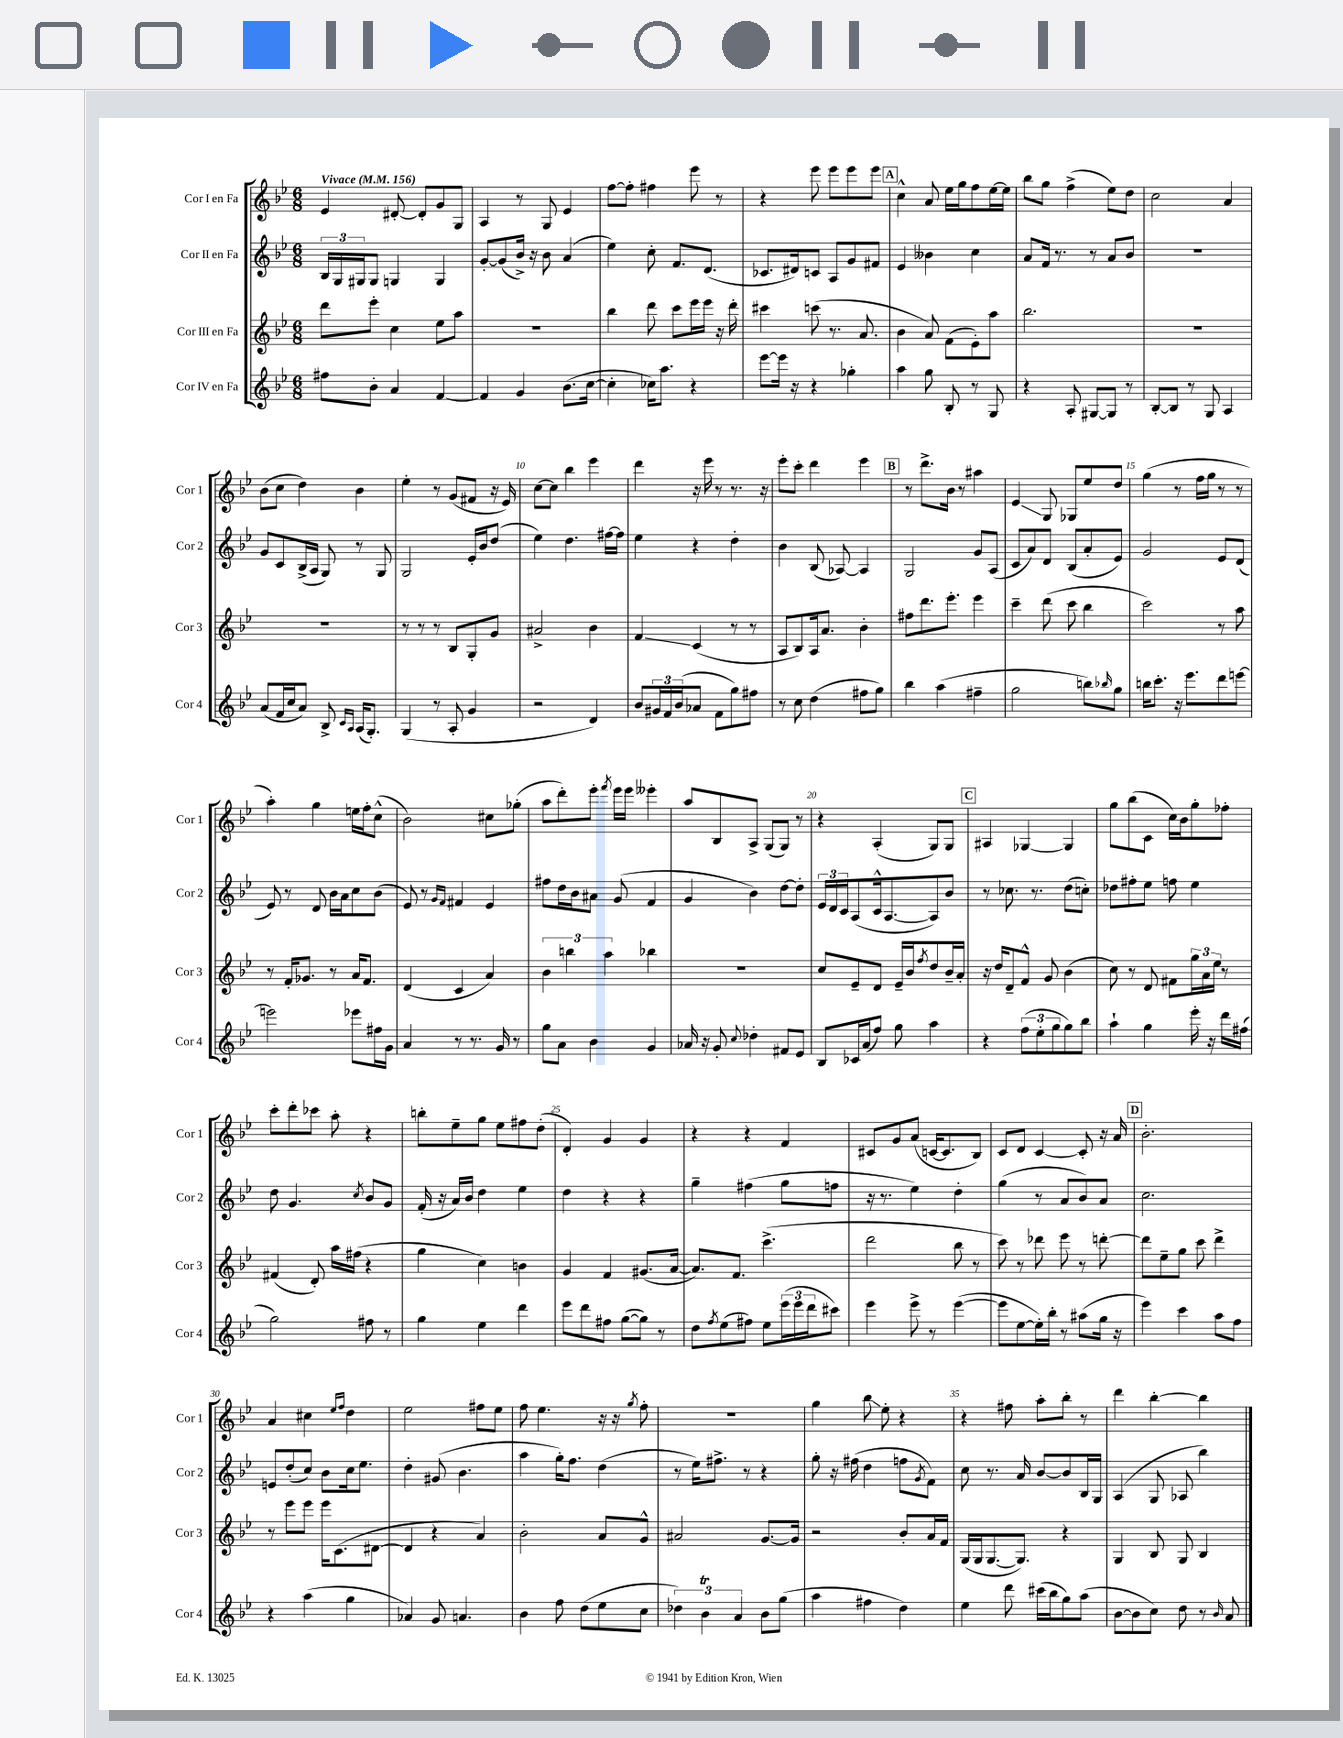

**kern	**kern	**kern	**kern
*staff4	*staff3	*staff2	*staff1
*clefG2	*clefG2	*clefG2	*clefG2
*k[b-e-]	*k[b-e-]	*k[b-e-]	*k[b-e-]
*M6/8	*M6/8	*M6/8	*M6/8
*MM156	*MM156	*MM156	*MM156
8ff#\L	8ddd\L	24B-/LL	4e-/
.	.	24G/	.
.	.	24G#/J	.
8b-'\J	8eee-'\J	8G#/J	.
4a/	4cc\	4G/	[8d#'/
.	.	.	8d#'/]L
[4f/	8ee-\L	4G/	8g/
.	8aa\J	.	8G/J
=	=	=	=
4f/]	2.r	[8g'/L	4A/
.	.	(8g/]	.
4g/	.	16b-^/Jk)	8r
.	.	16r	.
.	.	8b-\	8G/
(8.b-\L	.	(4a/	4e-/
[16cc\Jk	.	.	.
=	=	=	=
4cc'\]	4bb-\	4ee-\)	[8ff\L
.	.	.	8ff'\]J
16cc-\LK)	8ddd\	8cc'\	4ff#\
8.aa\J	.	.	.
.	8ccc\L	8.f/L	.
4r	16eee-\L	.	8eee-\
.	16eee-\JJ	(8.d/J	.
.	16r	.	8r
.	16ddd'\	.	.
=	=	=	=
[8eee-\L	4ccc#\	8.c-/L	4r
16eee-\]Jk	.	.	.
16r	.	16d#/k)	.
4r	(8ccc\	8c/J	8eee-\
.	8.r	8A/L	8eee-\L
4gg-'\	.	8g/	8eee-\
.	8.a/	.	.
.	.	8f#/J	8eee-\J
=	=	=	=
4aa\	4b-\	4e-/	4cc^^\
8gg\	8a/)	4b--\	8a/
8B-'/	(8f\L	.	16ee-\LL
.	.	.	16gg\J
8r	8e-'\)	4cc\	8ff\
8G/	8aa\J	.	[16ee-\L
.	.	.	16ee-\]JJ
=	=	=	=
4r	2.bb-\	8a/L	8bb-\L
.	.	16f/Jk	8gg\J
.	.	8.r	.
8A'/	.	.	(4ff^\
[8G#/L	.	8r	.
8G#/]J	.	8a/L	8ee-\L)
8r	.	8b-/J	8dd\J
=	=	=	=
[8B-'/L	2.r	2.r	2cc\
8B-/]J	.	.	.
8r	.	.	.
8G/	.	.	.
4A/	.	.	4a/
=	=	=	=
(8a/L	2.r	8g/L	(8b-\L
16f/L	.	8c/	8cc\J
16cc/J	.	.	.
8a/J)	.	(16B-^/L	4dd\)
.	.	16A/JJ	.
8B-^/	.	8G/)	.
16qqc/LL	.	.	.
16qqA/JJ	.	.	.
(16A/LK	.	8r	4b-\
8.G'/J)	.	.	.
.	.	8G/	.
=	=	=	=
(4G/	8r	2G/	4ee-'\
.	8r	.	.
8r	8r	.	8r
8A'/	8B-/L	.	(8g/L
4g/	8G'/	16e-'/LL	8f#/J
.	.	16b-/J	.
.	8g/J	(8dd/J	16r
.	.	.	16e-/)
=	=	=	=
2r	2a#^/	4ee-\)	[8cc\L
.	.	.	8cc\]J
.	.	4.dd\	4bb-\
4d/)	4b-\	.	4eee-\
.	.	[16ff#\LL	.
.	.	16ff#\]JJ	.
=	=	=	=
8b-/L	4f/	4ee-\	4ddd\
24g#/L	.	.	.
24f/	.	.	.
(24b-/J	.	.	.
8a-/J	(4c/	4r	16r
.	.	.	16eee-\
8f\L	.	.	8r
8gg\)	8r	4dd'\	8.r
8ff#\J	8r	.	.
.	.	.	16r
=	=	=	=
8r	8A/L	4b-\	8eee-'\L
8cc\	8B-/)	.	8ccc'\J
(4dd\	16A/k	(8B-/	4ddd\
.	8.a/J	.	.
.	.	[8A-/)	.
8ff#\L	4b-'\	4A-/]	4eee-\
8gg\J)	.	.	.
=	=	=	=
4bb-\	8ff#\L	2G/	8r
.	8.ddd\	.	8.ddd^\L
(4aa\	.	.	.
.	8.eee-'\J	.	16b-\Jk
.	.	.	8r
4ff#~\	4eee-\	8g/L	4aa#\
.	.	(8A/J	.
=	=	=	=
2gg\	4ccc~\	8c/L	4e-/
.	.	8a/)	.
.	(8ddd\	8d/J	8G/
.	8ccc\	(8B-/L	8G-/L
8bb\L)	4bb-\	8a'/	8ee-/
16qqbb-/	.	.	.
8gg\J	.	8e-/J)	8dd/J
=	=	=	=
16bb\LK	2ccc\)	2g/	(4gg\
8.ccc'\J	.	.	.
16r	.	.	8r
8.eee-\L	.	.	.
.	.	.	16ff\LL
.	.	.	16gg\JJ
8ddd\	8r	8e-/L	8r
[8eee\J	8aa\	(8d/J	8r
=	=	=	=
2eee\]	8r	8e-/)	4aa'\)
.	16f'/LK	8r	.
.	8.g-/J	.	.
.	.	8d/	4gg\
.	8r	16b-\LL	.
.	.	16a\J	.
8eee-\L	16a/LK	8cc\	16ee\LL
.	8.f/J	.	16ff'\J
16ff#\L	.	(8b-\J	(8cc^^\J
16g\JJ	.	.	.
=	=	=	=
4a/	(4d/	8e-/)	2b-\)
.	.	8r	.
.	.	16qqg/LL	.
.	.	16qqf/JJ	.
8r	4c/	4f#/	.
8.r	.	.	.
.	4a/)	4e-/	8cc#\L
16g/	.	.	.
8r	.	.	(8gg-'\J
=	=	=	=
8gg\L	6b-\	8ff#\L	8aa\L
8a\J	.	16dd\L	8ddd'\)
.	6bb\	.	.
.	.	16b-\J	.
4b-\	.	8a#\J	8eee-'\J
.	6aa\	.	.
.	.	.	8qfff/
.	.	(8g/	16eee-\LL
.	.	.	16eee-\JJ
4g/	4bb-\	4f/	4eee--'\
=	=	=	=
16a-/	2.r	4g/	8aa/L
16r	.	.	.
8g'/	.	.	8B-/
8qqcc/	.	.	.
4dd-'\	.	4b-\)	8A^/J
.	.	.	(8G/L
8f#/L	.	[8dd\L	8G/J)
8e-/J	.	8dd'\]J	8r
=	=	=	=
8B-/L	8cc/L	24e-/LL	4r
.	.	24d/	.
.	.	24c/J	.
16c-/L	8e-~/	(8A/	.
(16a/J	.	.	.
8ff/J)	8d/J	16c^^/k	(4A'/
.	.	[8.A/	.
8gg\	16e-~/LL	.	.
.	16b-/J	.	.
.	8qff/	.	.
4aa\	8dd/	8A/])	8G/L)
.	16b-~/L	8b-/J	8G/J
.	16a'/JJ	.	.
=	=	=	=
4r	16r	8r	4A#/
.	16dd/LK	.	.
.	8d~/	8.cc-\	.
(12ff\L	8f^^/J	.	[4G-/
.	.	8.r	.
12ee-'\	.	.	.
.	8g/	.	.
12gg\	.	.	.
8gg\)	(4b-\	(8dd\L	4G-/]
8bb-\J	.	8cc'\J)	.
=	=	=	=
4aa`\	8cc\)	8dd-\L	8gg\L
.	8r	8ff#'\	(8bb-\
4gg\	8d/	8ee-\J	8c\J
.	8f#\L	8ff\	16cc\LL)
.	.	.	16b-\J
16eee-'\	24gg\L	4ee-\	8gg'\
.	24a\	.	.
16r	.	.	.
.	24ee-\JJ	.	.
16ddd\LL	8r	.	8ff-'\J
(16ff#\JJ	.	.	.
=	=	=	=
2gg\)	(4f#/	8dd\	8ccc'\L
.	.	4.g/	8ddd'\
.	8d'/)	.	8ccc-\J
.	16aa\LL	.	8aa'\
.	(16ff#\JJ	.	.
.	.	8qcc/	.
8ff#\	4r	8b-/L	4r
8r	.	8g/J	.
=	=	=	=
4gg\	4gg\	(16f'/	8bb'\L
.	.	16r	.
.	.	16a/LL)	8ee-~\
.	.	16b-/JJ	.
4ee-\	4cc\)	4dd\	8gg\J
.	.	.	8ee-\L
4ddd\	4b\	4ee-\	8ff#\
.	.	.	(8dd'\J
=	=	=	=
8eee-\L	4g/	4dd\	4d'/)
8ddd\	.	.	.
8ff#\J	4f/	4r	4g/
([8gg\L	.	.	.
8gg\]J)	(8.g#/L	4r	4g/
8r	.	.	.
.	[16a/Jk	.	.
=	=	=	=
8dd\L	8.a/]L)	4gg~\	4r
8qff/	.	.	.
(8ee-\	.	.	.
.	8.f/J	.	.
8ff#\J)	.	(4ff#\	4r
8ee-\L	(4.ccc^\	.	.
(24eee-\L	.	8gg\L	4f/
24eee-\	.	.	.
24ddd\J	.	.	.
8ccc#\J)	.	8ff\J	.
=	=	=	=
4eee-\	2ddd\	16r	8c#/L
.	.	8.r	.
.	.	.	8g/
8eee-^\	.	4ee-\)	(8a/J
8r	.	.	[16c/LK
.	.	.	8.c/]
([4eee-\	8bb-\	4dd'\	.
.	8r	.	8B-/J)
=	=	=	=
8eee-\]L	8ccc\)	(4gg\	8c/L
[8ee-\	8r	.	8d/J
16ee-'\]L)	8ddd-\	8r	[4c/
16bb-'\JJ	.	.	.
8r	8eee-\	8a/L	.
(8aa#\L	8r	8b-/)	8c'/]
16gg\Jk	[8ddd'\	8a/J	16r
16r	.	.	16a/
=	=	=	=
4eee-\)	8ddd\]L	2.cc\	2.b-'\
.	8ee-~\	.	.
4ccc\	8gg\J	.	.
.	8ccc\	.	.
8aa\L	4ddd^\	.	.
8ff\J	.	.	.
=	=	=	=
4r	8r	8e/L	4a/
.	8eee-\L	(8dd'/	.
(4aa\	8eee-\J	8cc/J)	4cc#\
.	16eee-\LK	8b-\L	.
.	(8.c\	.	.
.	.	.	16qqee-/LL
.	.	.	16qqff/JJ
4gg\	.	16cc\k	4dd\
.	.	8.ee-\J	.
.	[8d#\J	.	.
=	=	=	=
4a-/)	4d#/]	4dd'\	2ee-\
8g/	4r	(8g#/	.
4.a/	.	4.b-\	.
.	4a/)	.	8ff#\L
.	.	.	8ee-\J
=	=	=	=
4b-\	2b-'\	4aa\	8ff\
.	.	.	4.ee-\
8ff\	.	16gg'\LK)	.
.	.	8.ff\J	.
(8dd\L	.	.	.
8ee-\	8a/L	(4dd\	16r
.	.	.	16r
.	.	.	8qgg/
8cc\J	8g^^/J	.	8ff'\
=	=	=	=
6dd-\)	2a#/	8r	2.r
.	.	16ee-\LK)	.
6b-\	.	.	.
.	.	8.ff#^\J	.
6a/	.	.	.
.	.	8r	.
8b-\L	[8.g/L	4r	.
(8gg\J	.	.	.
.	16g/]Jk	.	.
=	=	=	=
4aa\	2r	8gg'\	4gg\
.	.	16r	.
.	.	(16ff#\	.
4ff#\	.	4dd\	8bb-\
.	.	.	8ee-'\
4dd\)	8b-'/L	8ff\L	4r
.	.	8qg/	.
.	16a/L	8f\J)	.
.	16f/JJ	.	.
=	=	=	=
4ee-\	(16G/LL	8cc\	4r
.	16G/J	.	.
.	[8.G/	8.r	.
8ddd\	.	.	8ff#\
.	8.G/]J)	16a/	.
(16ccc#\LL	.	[8b-/L	8aa'\L
16bb-\J	.	.	.
8gg\)	4r	8b-/]	8bb-'\J
(8aa\J	.	16B-/L	8r
.	.	16G/JJ	.
=	=	=	=
[8b-\L	4G/	(4A/	4ddd\
8b-\]	.	.	.
8cc\J)	8B-/	8G/	[4bb-'\
8dd\	8G/	8A-/	.
8r	4B-/	4bb-\)	4bb-\]
16qqb-/	.	.	.
8a/	.	.	.
==	==	==	==
*-	*-	*-	*-
